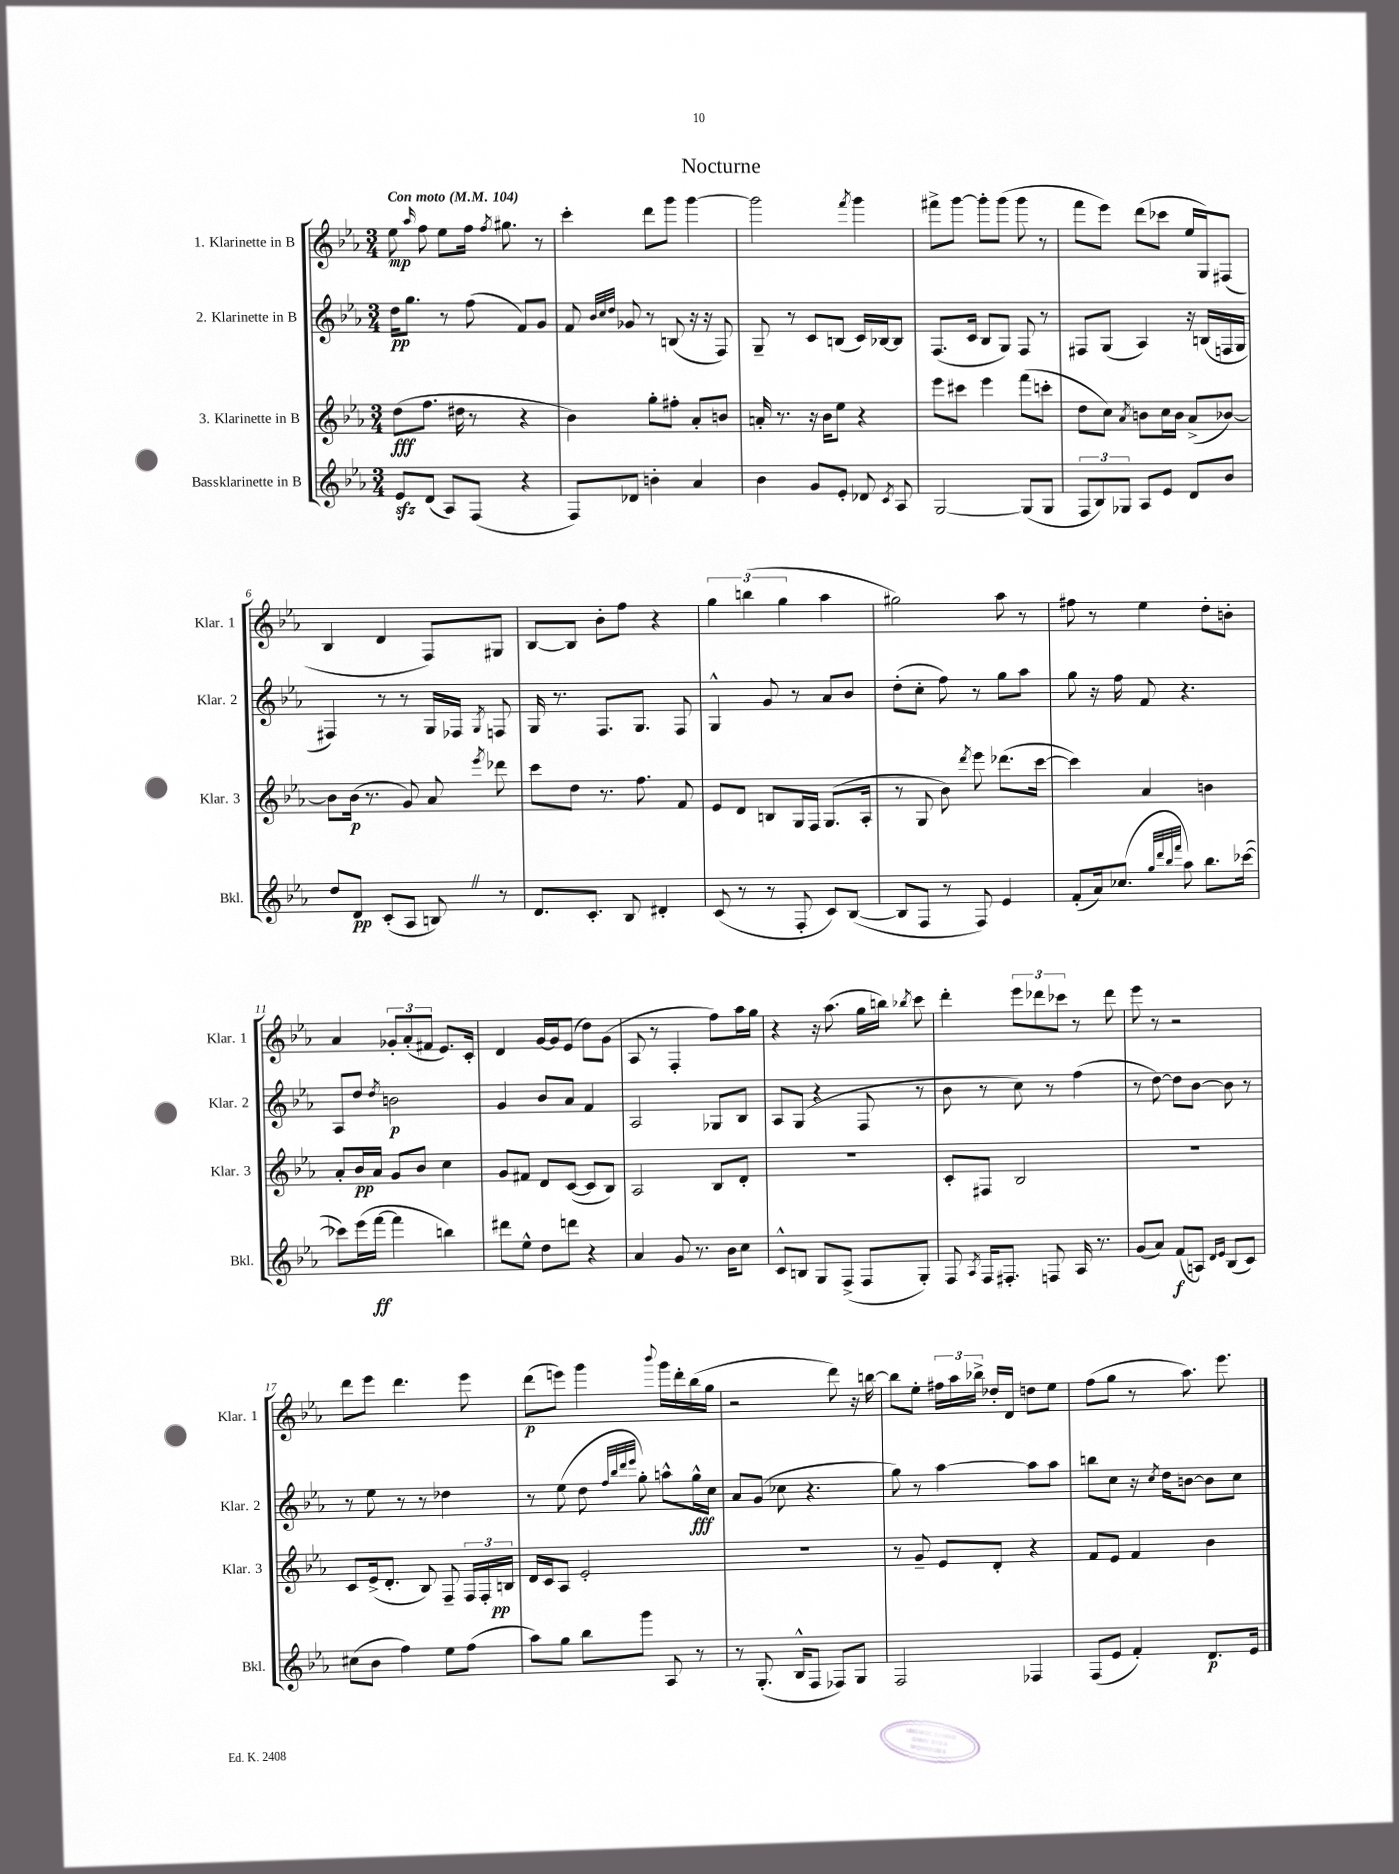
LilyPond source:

\header { title = "Nocturne" }
<<
\new StaffGroup <<
\new Staff = "s0" \with { instrumentName = "1. Klarinette in B" shortInstrumentName = "Klar. 1" } {
    \clef treble \key ees \major \numericTimeSignature \time 3/4 \tempo "Con moto" 4 = 104
    \autoBeamOff ees''8\mp \grace { aes''16 } f''8 ees''8[ f''16] \acciaccatura { f''8 } gis''8. r8 |
    c'''4-. d'''8[ g'''8] g'''4~ |
    g'''2 \acciaccatura { f'''8 } g'''4 |
    fis'''8[-> g'''8]~ g'''8[-. g'''8]( g'''8 r8 |
    f'''8[ ees'''8]) d'''8[( ces'''8] ees''16[ g16) fis8]( |
    bes4 d'4 f8[) gis8] |
    bes8[~ bes8] bes'8[-. f''8] r4 |
    \tuplet 3/2 { g''4 b''4( g''4 } aes''4 |
    gis''2) aes''8 r8 |
    fis''8 r8 ees''4 d''8[-. b'8]-. |
    aes'4 \tuplet 3/2 { ges'8[-. aes'8-.( fis'8] } ees'8.[) c'16]-. |
    d'4 g'16[~ g'16 ees'8]( d''8[) g'8]( |
    aes8 r8 f4-. f''8[) aes''16 g''16] |
    r4 r16 aes''8.( g''16[ b''16]) \acciaccatura { bes''8 } c'''8 |
    d'''4-. \tuplet 3/2 { ees'''8[ des'''8 ces'''8] } r8 des'''8 |
    ees'''8 r8 r2 |
    d'''8[ ees'''8] d'''4. ees'''8 |
    d'''8[\p( e'''8]) g'''4 \appoggiatura { bes'''8 } g'''16[ d'''16-. bes''16( g''16] |
    r2 d'''8) r16 b''16~ |
    b''8[ ees''8]-. \tuplet 3/2 { fis''16[ aes''16 bes''16]-> } des''16[-. d'16] d''8[ ees''8] |
    f''8[( g''8] r8 aes''8.) ees'''8. \bar "|." |
}
\new Staff = "s1" \with { instrumentName = "2. Klarinette in B" shortInstrumentName = "Klar. 2" } {
    \clef treble \key ees \major \numericTimeSignature \time 3/4
    \autoBeamOff d''16[\pp g''8.] r8 f''8( f'8[) g'8] |
    f'8 \grace { bes'32[ c''32 d''32] } ges'8 r8 b8( r16 r16 f8) |
    g8-- r8 c'8[ b8]( c'16[) bes16~ bes8] |
    f8.[( c'16] bes8[ g8]) f8 r8 |
    fis8[ g8]( aes4) r16 b16[( f16 g16] |
    fis4) r8 r8 g16[ fes16] \acciaccatura { g8 } f8 |
    g16 r8. f8.[ g8.] f8 |
    g4-^ g'8 r8 aes'8[ bes'8] |
    d''8[-.( c''8]-. f''8) r8 g''8[ aes''8] |
    g''8 r16 f''16 f'8 r4. |
    aes8[ d''8] \acciaccatura { d''8 } b'2\p |
    g'4 bes'8[ aes'8] f'4 |
    aes2 ges8[ bes8] |
    aes8[ g8]( r4 f8 r8 |
    bes'8 r8 c''8) r8 f''4( |
    r8 d''8~) d''8[ bes'8]~ bes'8 r8 |
    r8 ees''8 r8 r8 des''4 |
    r8 ees''8( d''8 \grace { f''32[ bes''32 d'''32 ees'''32] } g''8-.) a''8[-^ g''16-^\fff c''16] |
    aes'8[ g'8]( ces''8 r4. |
    g''8) r8 aes''4~ aes''8[ aes''8] |
    b''8[ c''8] r16 \acciaccatura { c''8 } d''16[ b'8]~ b'8[ c''8] \bar "|." |
}
\new Staff = "s2" \with { instrumentName = "3. Klarinette in B" shortInstrumentName = "Klar. 3" } {
    \clef treble \key ees \major \numericTimeSignature \time 3/4
    \autoBeamOff d''8[\fff( f''8.] dis''16 r8 r4 |
    bes'4) g''8[-. fis''8]-. aes'8[-. b'8] |
    a'16-. r8. r16 bes'16[ ees''8] r4 |
    ees'''8[ cis'''8] ees'''4 f'''8[( c'''8]-. |
    d''8[ c''8]) \acciaccatura { aes'8 } b'8[ c''16 b'16] aes'8[->( bes'8]~) |
    bes'8[ bes'16]\p( r8. g'8) aes'8 \acciaccatura { ees'''8 } des'''8 |
    c'''8[ d''8] r8. f''8. f'8 |
    ees'8[ d'8] b8[ g16 f16] g8.[( aes16]-. |
    r8 g8 bes'8) \acciaccatura { d'''8 } ees'''8 des'''8.[( c'''16]~ |
    c'''4) aes'4 b'4 |
    aes'8[-. bes'16\pp aes'16] g'8[ bes'8] c''4 |
    g'8[ fis'8] d'8[ c'8]~( c'8[ bes8]) |
    aes2 bes8[ d'8]-. |
    R2. |
    c'8[-. fis8] bes2 |
    R2. |
    c'8[ ees'16->( d'8.]-. bes8) f8-- \tuplet 3/2 { f16[ f16-. b16]\pp } |
    d'16[ c'16 aes8] ees'2-. |
    R2. |
    r8 g'8-- ees'8[ d'8]-. r4 |
    f'8[ ees'8] f'4 bes'4 \bar "|." |
}
\new Staff = "s3" \with { instrumentName = "Bassklarinette in B" shortInstrumentName = "Bkl." } {
    \clef treble \key ees \major \numericTimeSignature \time 3/4
    \autoBeamOff ees'8[\sfz d'8]( aes8[) f8]( r4 |
    f8[) des'8] b'4-. aes'4 |
    bes'4 g'8[ ees'8]-. des'8 \acciaccatura { c'8 } aes8 |
    g2~ g8[( g8] |
    \tuplet 3/2 { f8[ bes8) ges8] } aes8[ ees'8] d'8[ bes'8] |
    d''8[ d'8]\pp c'8[-.( aes8] b8) \once \override BreathingSign.text = \markup { \musicglyph "scripts.caesura.straight" } \breathe r8 |
    d'8.[ c'8.]-. bes8 dis'4-. |
    c'8( r8 r8 f8-. c'8[) bes8]~( |
    bes8[ f8] r8 f8) ees'4 |
    f'8[-.( aes'16) ces''8.]( \grace { g''32[ d'''32 bes''32 f'''32] } aes''8) bes''8.[ ces'''16]~( |
    ces'''8[) ees'''16( f'''16]~\ff f'''4 b''4) |
    dis'''8[ ees''8]-^ d''8[ d'''8] r4 |
    aes'4 g'8 r8. bes'16[ c''8] |
    c'8[-^ b8] g8[ f8]->( f8[ g8]-.) |
    f8 \acciaccatura { aes8 } f16[ fis8.]-. f8 aes16 r8. |
    g'8[( aes'8]) f'8[\f( a8]) \grace { d'16[ ees'16] } bes8[( c'8]) |
    cis''8[( bes'8] f''4) ees''8[ f''8]( |
    aes''8[) g''8] bes''8[ g'''8] aes8 r8 |
    r8 g8.-.( bes16[-^ f8] fes8[) g8] |
    f2 fes4 |
    f8[( ees'8] f'4-.) d'8.[\p ees'16] \bar "|." |
}
>>
>>
